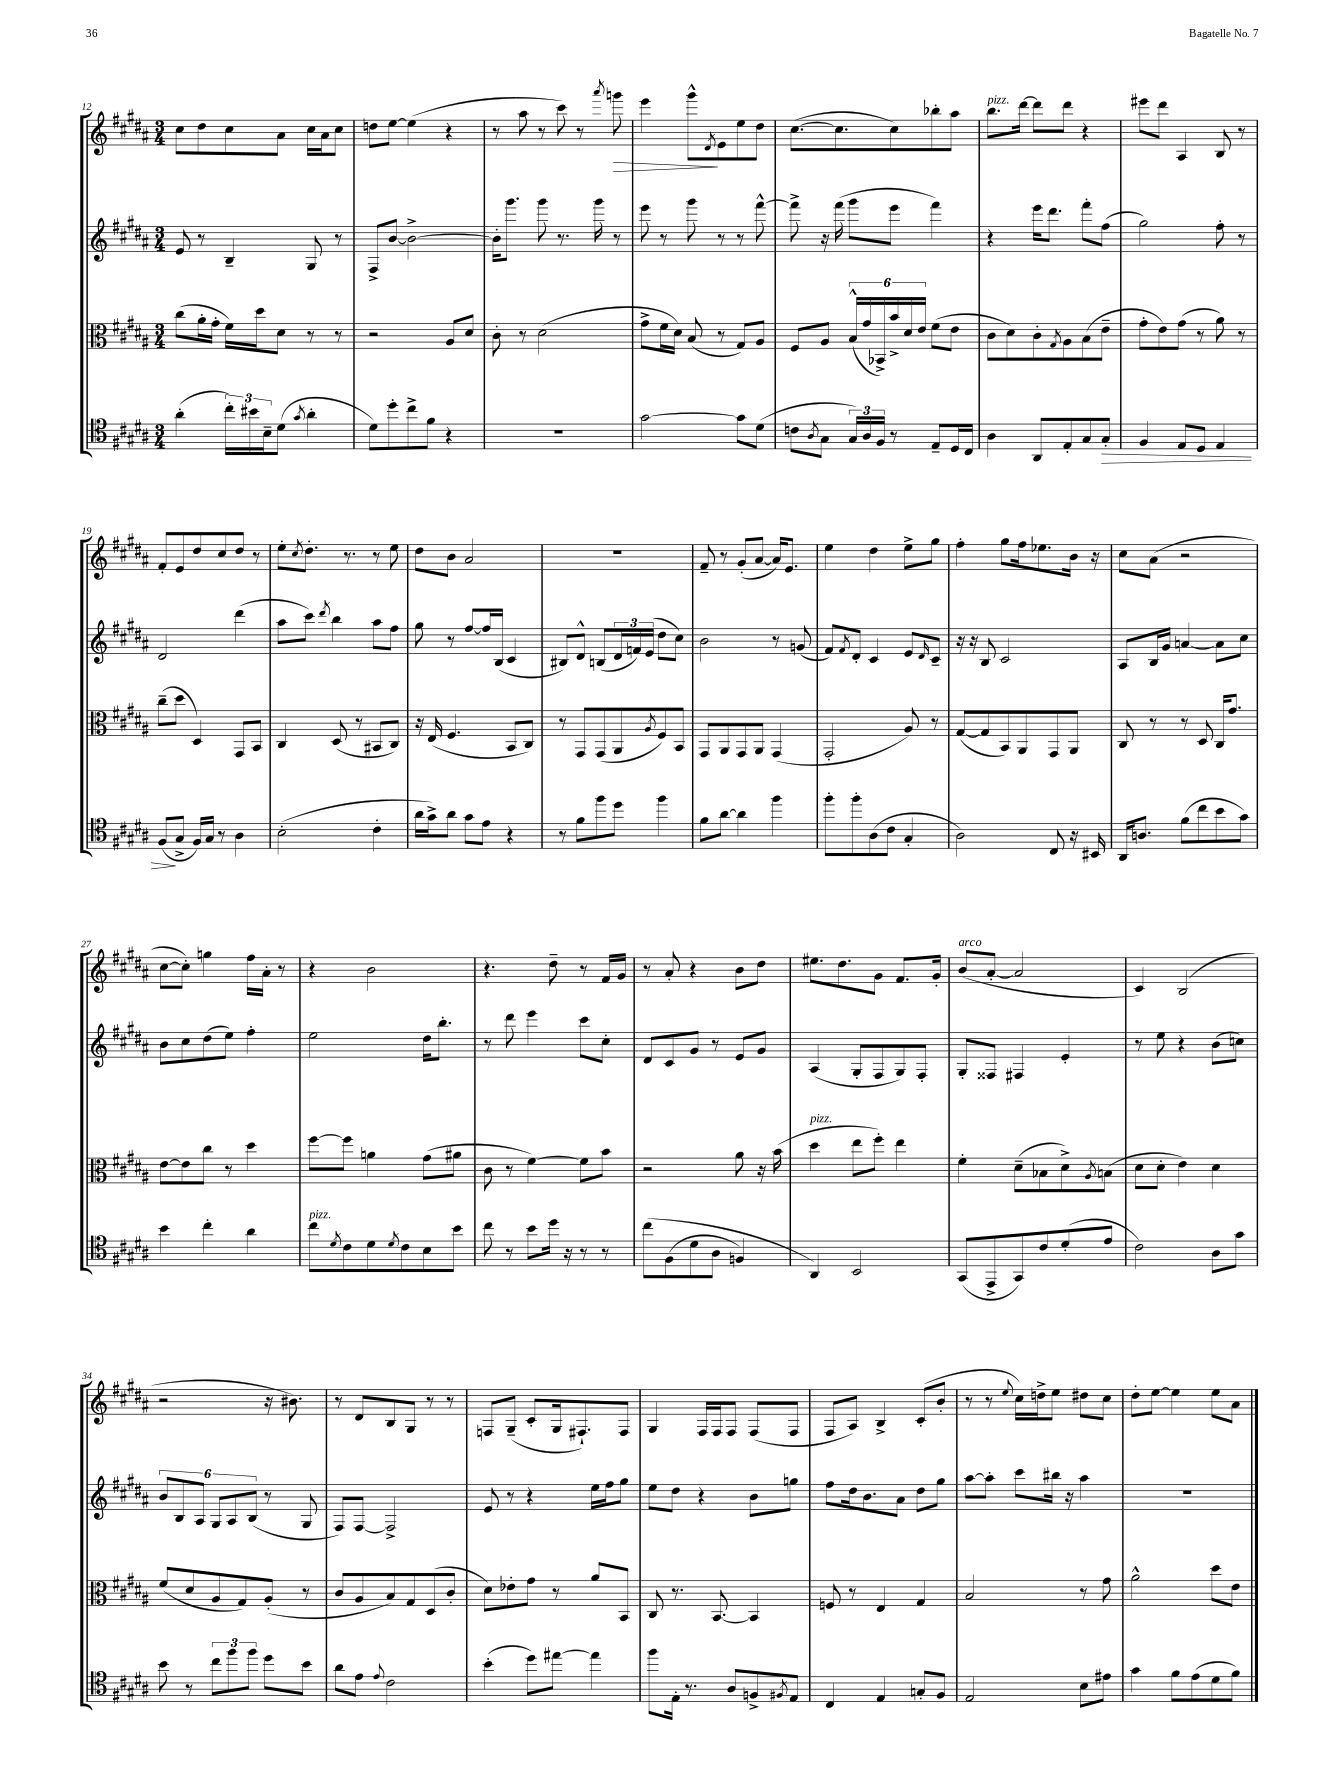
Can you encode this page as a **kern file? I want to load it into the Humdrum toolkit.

**kern	**kern	**kern	**kern
*staff4	*staff3	*staff2	*staff1
*clefC4	*clefC3	*clefG2	*clefG2
*k[f#c#g#d#a#]	*k[f#c#g#d#a#]	*k[f#c#g#d#a#]	*k[f#c#g#d#a#]
*M3/4	*M3/4	*M3/4	*M3/4
(4a#'\	(8cc#\L	8e/	8cc#\L
.	16a#'\L	8r	8dd#\
.	16g#'\JJ	.	.
24cc#'\LL)	16f#\LL)	4B~/	8cc#\
24b#\	.	.	.
.	16dd#\J	.	.
24B~\J	.	.	.
(8d#\J	8d#\J	.	8a#\J
8qg#/	.	.	.
4a#'\	8r	8G#/	16cc#\LL
.	.	.	16a#\J
.	8r	8r	8cc#\J
=	=	=	=
8d#\L)	2r	8F#^/L	8dd\L
8dd#'\	.	[8b/J	[8ee\J
8cc#^\	.	2b^\_	(4ee\]
8f#\J	.	.	.
4r	8A#/L	.	4r
.	8d#/J	.	.
=	=	=	=
2.r	8c#'\	16b'\]LK	8r
.	.	8.ggg#\J	.
.	8r	.	8aa#\
.	(2d#\	8ggg#\	8r
.	.	8.r	8ccc#\)
.	.	.	8r
.	.	16ggg#\	.
.	.	.	8qaaa#/
.	.	8r	8ggg\
=	=	=	=
[2g#\	8g#^\L	8eee\	4eee\
.	16f#\L	8r	.
.	16d#\JJ)	.	.
.	(8B/	8ggg#\	8ggg#^^\L
.	.	.	8qd#/
.	8r	8r	8e\
8g#\]L	8G#/L)	8r	8ee\
(8d#\J	8A#/J	[8fff#^^\	8dd#\J
=	=	=	=
8c\L	8F#/L	8fff#^\]	([8.cc#\L
8qA#/	.	.	.
8G#\J	8A#/J	16r	.
.	.	(16fff#\	8.cc#\]
24G#/LL)	(24B^^/LL	8ggg#\L	.
24A#/	24g#/	.	.
24F#/JJ	24BB-^/)	.	.
8r	24b^/	8eee\J	8cc#\)
.	24d#/	.	.
.	24e/JJ	.	.
8E~/L	(8f#\L	4fff#\)	8bb-'\
16D#/L	8e\J	.	8aa#\J
16C#/JJ	.	.	.
=	=	=	=
4A#\	8c#\L	4r	8.bb\L
.	8d#\)	.	.
.	.	.	[16ddd#\Jk
8AA#/L	8c#'\	16eee\LK	8ddd#\]L
.	.	8.ddd#\J	.
.	8qG#/	.	.
8E'/	8A#\	.	8ddd#\J
8G#/	(8B\	8fff#'\L	4r
8G#'/J	8e~\J	(8ff#\J	.
=	=	=	=
4F#/	8g#'\L	2gg#\)	8eee#\L
.	8e\)	.	8ddd#\J
8E/L	(8g#\J	.	4A#/
8D#/J	8r	.	.
4E/	8a#\)	8ff#'\	8B/
.	8r	8r	8r
=	=	=	=
(8F#/L	(8cc#~\L	2d#/	8f#'/L
8G#^/J	8dd#\J	.	8e/
16F#/LL)	4D#/)	.	8dd#/
16G#/JJ	.	.	.
8r	.	.	8cc#/
4A#\	8GG#/L	(4ddd#\	8dd#/J
.	8BB/J	.	8r
=	=	=	=
(2B'\	4C#/	8aa#\L	8ee'\L
.	.	.	8qcc#/
.	.	8ccc#\J)	8.dd#'\J
.	.	8qddd#/	.
.	(8D#/	4bb\	.
.	.	.	8.r
.	8r	.	.
4c#'\	8BB#/L	8aa#\L	8r
.	8C#/J)	8ff#\J	8ee\
=	=	=	=
16a#\LL	16r	8gg#\	8dd#\L
16g#^\J)	(16E/	.	.
8a#\J	4.F#/	8r	8b\J
8g#\L	.	[8ff#/L	2a#/
8e\J	.	16ff#/]L	.
.	.	(16B/JJ	.
4r	8BB/L	4c#/	.
.	8C#/J)	.	.
=	=	=	=
8r	8r	8B#/L)	2.r
8f#\L	8GG#/L	8d#^^/J	.
8ff#\	(8GG#/	(8B/L	.
8dd#\J	8AA#/	24d#/L	.
.	.	24f/)	.
.	.	(24e/JJ	.
.	8qA#/	.	.
4ff#\	8F#/)	8dd#\L	.
.	8BB/J	8cc#\J)	.
=	=	=	=
8f#\L	8GG#/L	2b\	8f#~/
[8a#\J	8AA#/	.	8r
4a#\]	8GG#/	.	(8g#'/L
.	8AA#/J	.	[8a#/J
4ff#\	(4GG#/	8r	16a#/]LK)
.	.	.	8.e/J
.	.	(8g/	.
=	=	=	=
8ff#'\L	2GG#'/	8f#/L)	4ee\
.	.	8qf#/	.
8ff#'\	.	8d#'/J	.
(8A#\	.	4c#/	4dd#\
8c#\J	.	.	.
4G#'/	8A#/)	8e/L	8ee^\L
.	.	16qqd#/	.
.	8r	8c#~/J	8gg#\J
=	=	=	=
2A#\)	([8G#/L	16r	4ff#'\
.	.	16r	.
.	8G#/]	8B/	.
.	8BB/)	2c#/	8gg#\L
.	8AA#/	.	16ff#\k
.	.	.	8.ee-\
8C#/	8GG#/	.	.
16r	8AA#/J	.	16b\Jk
16BB#/	.	.	16r
=	=	=	=
16AA#/LK	8C#/	8A#/L	8cc#\L
8.A/J	.	.	.
.	8r	16B/L	(8a#\J
.	.	16g#/JJ	.
(8f#\L	8r	[4a/	2r
8cc#\	8D#/	.	.
8b\	16C#/LK	8a\]L	.
.	8.g#/J	.	.
8g#\J)	.	8cc#\J	.
=	=	=	=
4b\	[8e\L	8b\L	[8cc#\L
.	8e\]	8cc#\	8cc#'\]J)
4cc#'\	8cc#\J	(8dd#\	4gg\
.	8r	8ee\J)	.
4a#\	4dd#\	4ff#'\	16ff#\LL
.	.	.	16a#'\JJ
.	.	.	8r
=	=	=	=
8cc#\L	[8ff#\L	2ee\	4r
8qd#/	.	.	.
8c#\	8ff#\]J	.	.
8d#\	4a\	.	2b\
8qd#/	.	.	.
8c#\	.	.	.
8B\	(8g#\L	16dd#\LK	.
.	.	8.bb'\J	.
8b\J	8a#\J	.	.
=	=	=	=
8cc#\	8c#\	8r	4.r
8r	8r	8ddd#\	.
8b\L	[4f#\)	4eee\	.
16dd#\Jk	.	.	8dd#~\
16r	.	.	.
8r	8f#\]L	8ccc#\L	8r
8r	8b\J	8cc#'\J	16f#/LL
.	.	.	16g#/JJ
=	=	=	=
&(8cc#\L	2r	8d#/L	8r
(8F#\	.	8c#/	8a#'/
8d#\	.	8g#/J	4r
8A#\J	.	8r	.
4F/)	8a#\	8e/L	8b\L
.	16r	8g#/J	8dd#\J
.	(16b\	.	.
=	=	=	=
4AA#/&)	4dd#\	(4A#/	8.ee#\L
.	.	.	8.dd#\
2BB/	8ee\L	8G#'/L	.
.	8ff#'\J)	8F#/	8g#\J
.	4ee\	8G#/)	8.f#/L
.	.	8F#'/J	.
.	.	.	16g#'/Jk
=	=	=	=
(8GG#/L	4f#'\	8G#'/L	(8b/L
8EE^/	.	8F##/J	[8a#'/J
8GG#/)	(8d#~\L	4F#/	2a#/]
8c#/	8B-\	.	.
(8d#'/	8d#^\)	4e'/	.
.	8qA#/	.	.
8e/J	(8B\J	.	.
=	=	=	=
2c#\)	8d#\L	8r	4c#/)
.	8d#'\J	8ee\	.
.	4e\)	4r	(2B/
8A#\L	4d#\	(8b\L	.
8g#\J	.	8cc\J)	.
=	=	=	=
8b\	(8f#/L	12b/L	2r
.	.	12B/	.
8r	8d#/	.	.
.	.	12A#/J	.
12cc#\L	8A#/	12G#/L	.
12ff#\	.	12A#/	.
.	8G#/)	.	.
12ff#\J	.	(12B/J	.
8dd#\L	(8A#'/J	8r	16r
.	.	.	8.b#\)
8b\J	8r	8G#/	.
=	=	=	=
8a#\L	8c#/L	8F#/L)	8r
8e\J	8A#/	[8F#/J	8d#/L
8qqe/	.	.	.
2c#\	8B/)	2F#^/]	8B/
.	8G#/	.	8G#/J
.	(8D#/	.	8r
.	8c#'/J	.	8r
=	=	=	=
(4b'\	8d#\L)	8e/	8F/L
.	8e-'\	8r	(8G#~/J
8dd#\L)	8g#\J	4r	8c#'/L
[8ee#\J	8r	.	16G#/k
.	.	.	8.F#`/)
4ee#\]	8a#/L	16ee\LL	.
.	.	16ff#\J	.
.	8BB/J	8gg#\J	8F#/J
=	=	=	=
8ff#\L	8C#/	8ee\L	4G#/
16E'\Jk	8.r	8dd#\J	.
8.r	.	.	.
.	.	4r	16F#/LL
.	[8.BB/	.	16F#/J
8A#/L	.	.	8F#/J
8F^/	4BB/]	8b\L	(8F#/L
8qF#/	.	.	.
8E/J	.	8gg\J	8F#/J
=	=	=	=
4C#/	8F/	8ff#\L	8F#/L
.	8r	16dd#\k	8A#/J)
.	.	8.b\	.
4E/	4E/	.	4B^/
.	.	8a#\J	.
8G'/L	4G#/	8dd#\L	(8c#'/L
8F#/J	.	8gg#\J	8b'/J
=	=	=	=
2E/	2B/	[8aa#\L	8r
.	.	8aa#'\]J	8r
.	.	.	8qqee/
.	.	8ccc#\L	16cc#\LL)
.	.	.	16dd^\J
.	.	16bb#\Jk	8ee\J
.	.	16r	.
8B\L	8r	4aa#\	8dd#\L
8e#\J	8g#\	.	8cc#\J
=	=	=	=
4g#\	2a#^^\	2.r	8dd#'\L
.	.	.	[8ee\J
8f#\L	.	.	4ee\]
(8e\	.	.	.
8d#\	8dd#\L	.	8ee\L
8f#\J)	8e\J	.	8a#\J
==	==	==	==
*-	*-	*-	*-
